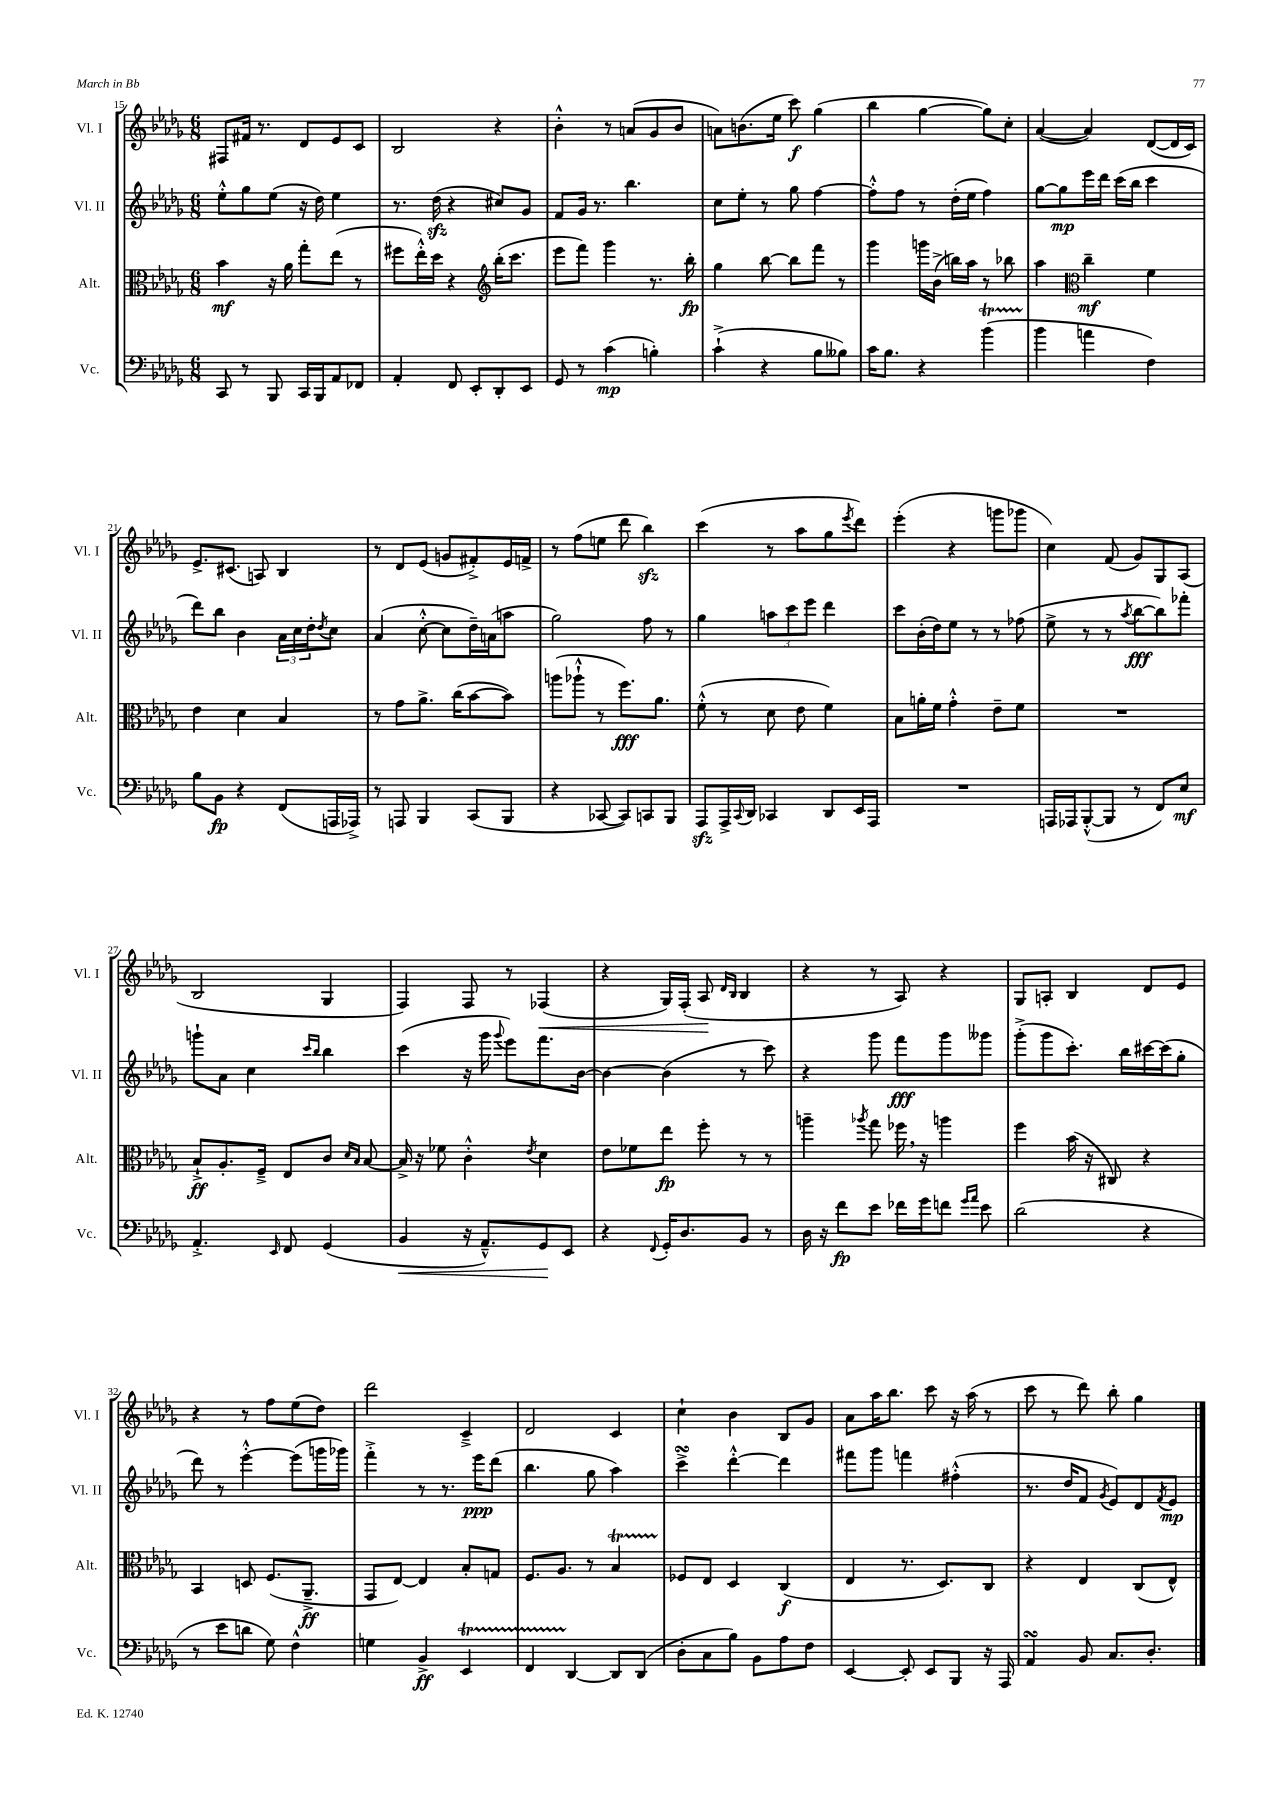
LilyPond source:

<<
\new StaffGroup <<
\new Staff = "s0" \with { instrumentName = "Vl. I" shortInstrumentName = "Vl. I" } {
    \clef treble \key des \major \numericTimeSignature \time 6/8
    fis8 fis'16 r8. des'8 ees'8 c'8 |
    bes2 r4 |
    bes'4-.-^ r8 a'8( ges'8 bes'8 |
    a'8) b'8.( ees''16 c'''8\f) ges''4( |
    bes''4 ges''4~ ges''8) c''8-. |
    aes'4~( aes'4) des'8~( des'16 c'16) |
    ees'8.-> cis'8.( a8) bes4 |
    r8 des'8 ees'8( g'8 fis'8-.->) ees'16 f'16-> |
    r8 f''8( e''8 des'''8 bes''4\sfz) |
    c'''4( r8 aes''8 ges''8 \acciaccatura { ees'''8 } des'''8) |
    ees'''4-.( r4 g'''8 ges'''8 |
    c''4) f'8( ges'8) ges8 aes8( |
    bes2 ges4 |
    f4) f8 r8 fes4\<( |
    r4 ges16) f16-.( aes8\! \grace { des'16 bes16 } bes4 |
    r4 r8 aes8) r4 |
    ges8 a8-. bes4 des'8 ees'8 |
    r4 r8 f''8 ees''8( des''8) |
    des'''2 c'4---> |
    des'2 c'4 |
    c''4-! bes'4 bes8 ges'8 |
    aes'8 aes''16 bes''8. c'''8 r16 aes''16( r8 |
    c'''8 r8 des'''8) bes''8-. ges''4 \bar "|." |
}
\new Staff = "s1" \with { instrumentName = "Vl. II" shortInstrumentName = "Vl. II" } {
    \clef treble \key des \major \numericTimeSignature \time 6/8
    ees''8-.-^ ges''8 ees''8( r16 des''16) ees''4 |
    r8. des''16\sfz( r4 cis''8) ges'8 |
    f'8 ges'16 r8. bes''4. |
    c''8 ees''8-. r8 ges''8 f''4~ |
    f''8-.-^ f''8 r8 des''16-.( ees''16 f''4) |
    ges''8~ ges''8\mp ees'''16 des'''16 c'''16( bes''16 c'''4 |
    des'''8) bes''8 bes'4 \tuplet 3/2 { aes'16 c''16 des''16-. } \acciaccatura { des''8 } c''8 |
    aes'4( c''8~-.-^ c''8 des''16--) a'16( a''8 |
    ges''2) f''8 r8 |
    ges''4 \tuplet 3/2 { a''8 c'''8 ees'''8 } des'''4 |
    c'''8 bes'16-.( des''16) ees''8 r8 r8 fes''8( |
    ees''8-> r8 r8 \acciaccatura { aes''8 } bes''8~\fff bes''8) fes'''8-. |
    g'''8-! aes'8 c''4 \grace { c'''16 bes''16 } bes''4 |
    c'''4( r16 ges'''16 \appoggiatura { ges'''8 } ees'''8) f'''8. bes'16~ |
    bes'4~ bes'4( r8 c'''8) |
    r4 ges'''8 f'''8\fff ges'''8 geses'''8 |
    ges'''8-.->( ges'''8 c'''8.-.) bes''16 cis'''16~ cis'''16( ges''8-. |
    des'''8) r8 ees'''4~-.-^ ees'''8( g'''16 ges'''16) |
    f'''4-.-> r8 r8. ees'''16\ppp des'''8( |
    bes''4. ges''8 aes''4) |
    c'''4->\turn des'''4~-.-^ des'''4 |
    fis'''8 ges'''8 f'''4 fis''4-.-^( |
    r8. des''16 f'8 \acciaccatura { ges'8 } ees'8) des'8 \acciaccatura { f'8 } ees'8\mp \bar "|." |
}
\new Staff = "s2" \with { instrumentName = "Alt." shortInstrumentName = "Alt." } {
    \clef alto \key des \major \numericTimeSignature \time 6/8
    bes'4\mf r16 aes'16 ges''8-. ees''8( r8 |
    fis''8 ees''16-.-^) des''16 r4 \clef treble bes''16-.( c'''8. |
    ees'''8 f'''8) ges'''4 r8. bes''16-.\fp |
    ges''4 bes''8~ bes''8 f'''8 r8 |
    ges'''4 g'''16 bes'16->( b''16) aes''16 r8 bes''8 |
    aes''4 \clef alto c''4--\mf f'4 |
    ees'4 des'4 bes4 |
    r8 ges'8 aes'8.-> c''16( bes'8~ bes'8) |
    a''8( aes''8-!-^ r8 f''8.\fff) aes'8. |
    f'8-.-^( r8 des'8 ees'8 f'4) |
    bes8 a'16-. f'16 ges'4-.-^ ees'8-- f'8 |
    R2. |
    bes8-!->\ff aes8.-. f16---> ees8 c'8 \grace { des'16 bes16 } bes8~ |
    bes16-> r16 fes'8 c'4-.-^ \acciaccatura { ees'8 } des'4 |
    ees'8 fes'8 ees''8\fp f''8-. r8 r8 |
    a''4-- \acciaccatura { aes''8 } ges''8 fes''16 \breathe r16 a''4 |
    f''4 bes'16( r16 cis8) r4 |
    bes,4 d8 f8.( aes,8.--->\ff |
    ges,8 ees8~) ees4 bes8-. g8 |
    f8. aes8. r8 bes4\startTrillSpan |
    fes8\stopTrillSpan ees8 des4 c4\f( |
    ees4 r8. des8.) c8 |
    r4 ees4 c8( ees8-^) \bar "|." |
}
\new Staff = "s3" \with { instrumentName = "Vc." shortInstrumentName = "Vc." } {
    \clef bass \key des \major \numericTimeSignature \time 6/8
    c,8 r8 bes,,8 c,16 bes,,16 aes,8 fes,8 |
    aes,4-. f,8 ees,8-. des,8-. ees,8 |
    ges,8 r8 c'4\mp( b4-.) |
    c'4-!->( r4 bes8 beses8) |
    c'16 bes8. r4 bes'4\startTrillSpan( |
    bes'4\stopTrillSpan a'4 f4) |
    bes8 bes,8\fp r4 f,8( a,,16 aes,,16->) |
    r8 a,,8 bes,,4 c,8( bes,,8 |
    r4 ces,8~ ces,8) c,8 bes,,8 |
    aes,,8\sfz aes,,16-> \appoggiatura { c,8 } des,16 ces,4 des,8 ees,16 aes,,16 |
    R2. |
    a,,16 aes,,16 bes,,8~-.-^( bes,,8 r8 f,8) ees8\mf |
    aes,4.-.-> \grace { ees,16 } f,8 ges,4( |
    bes,4\< r16 aes,8.---^) ges,8\! ees,8 |
    r4 \appoggiatura { f,8 } ges,16-. des8. bes,8 r8 |
    des16 r16 f'8\fp ees'8 fes'16 ges'16 f'8 \grace { ges'16 aes'16 } ees'8 |
    des'2( r4 |
    r8 ees'8 d'8 ges8) f4-^ |
    g4 bes,4->\ff ees,4\startTrillSpan |
    f,4 des,4~\stopTrillSpan des,8 des,8( |
    des8-. c8 bes8) bes,8 aes8 f8 |
    ees,4~ ees,8-. ees,8 bes,,8 r16 aes,,16 |
    aes,4\turn bes,8 c8. des8.-. \bar "|." |
}
>>
>>
\layout { \context { \Score currentBarNumber = #15 } }
